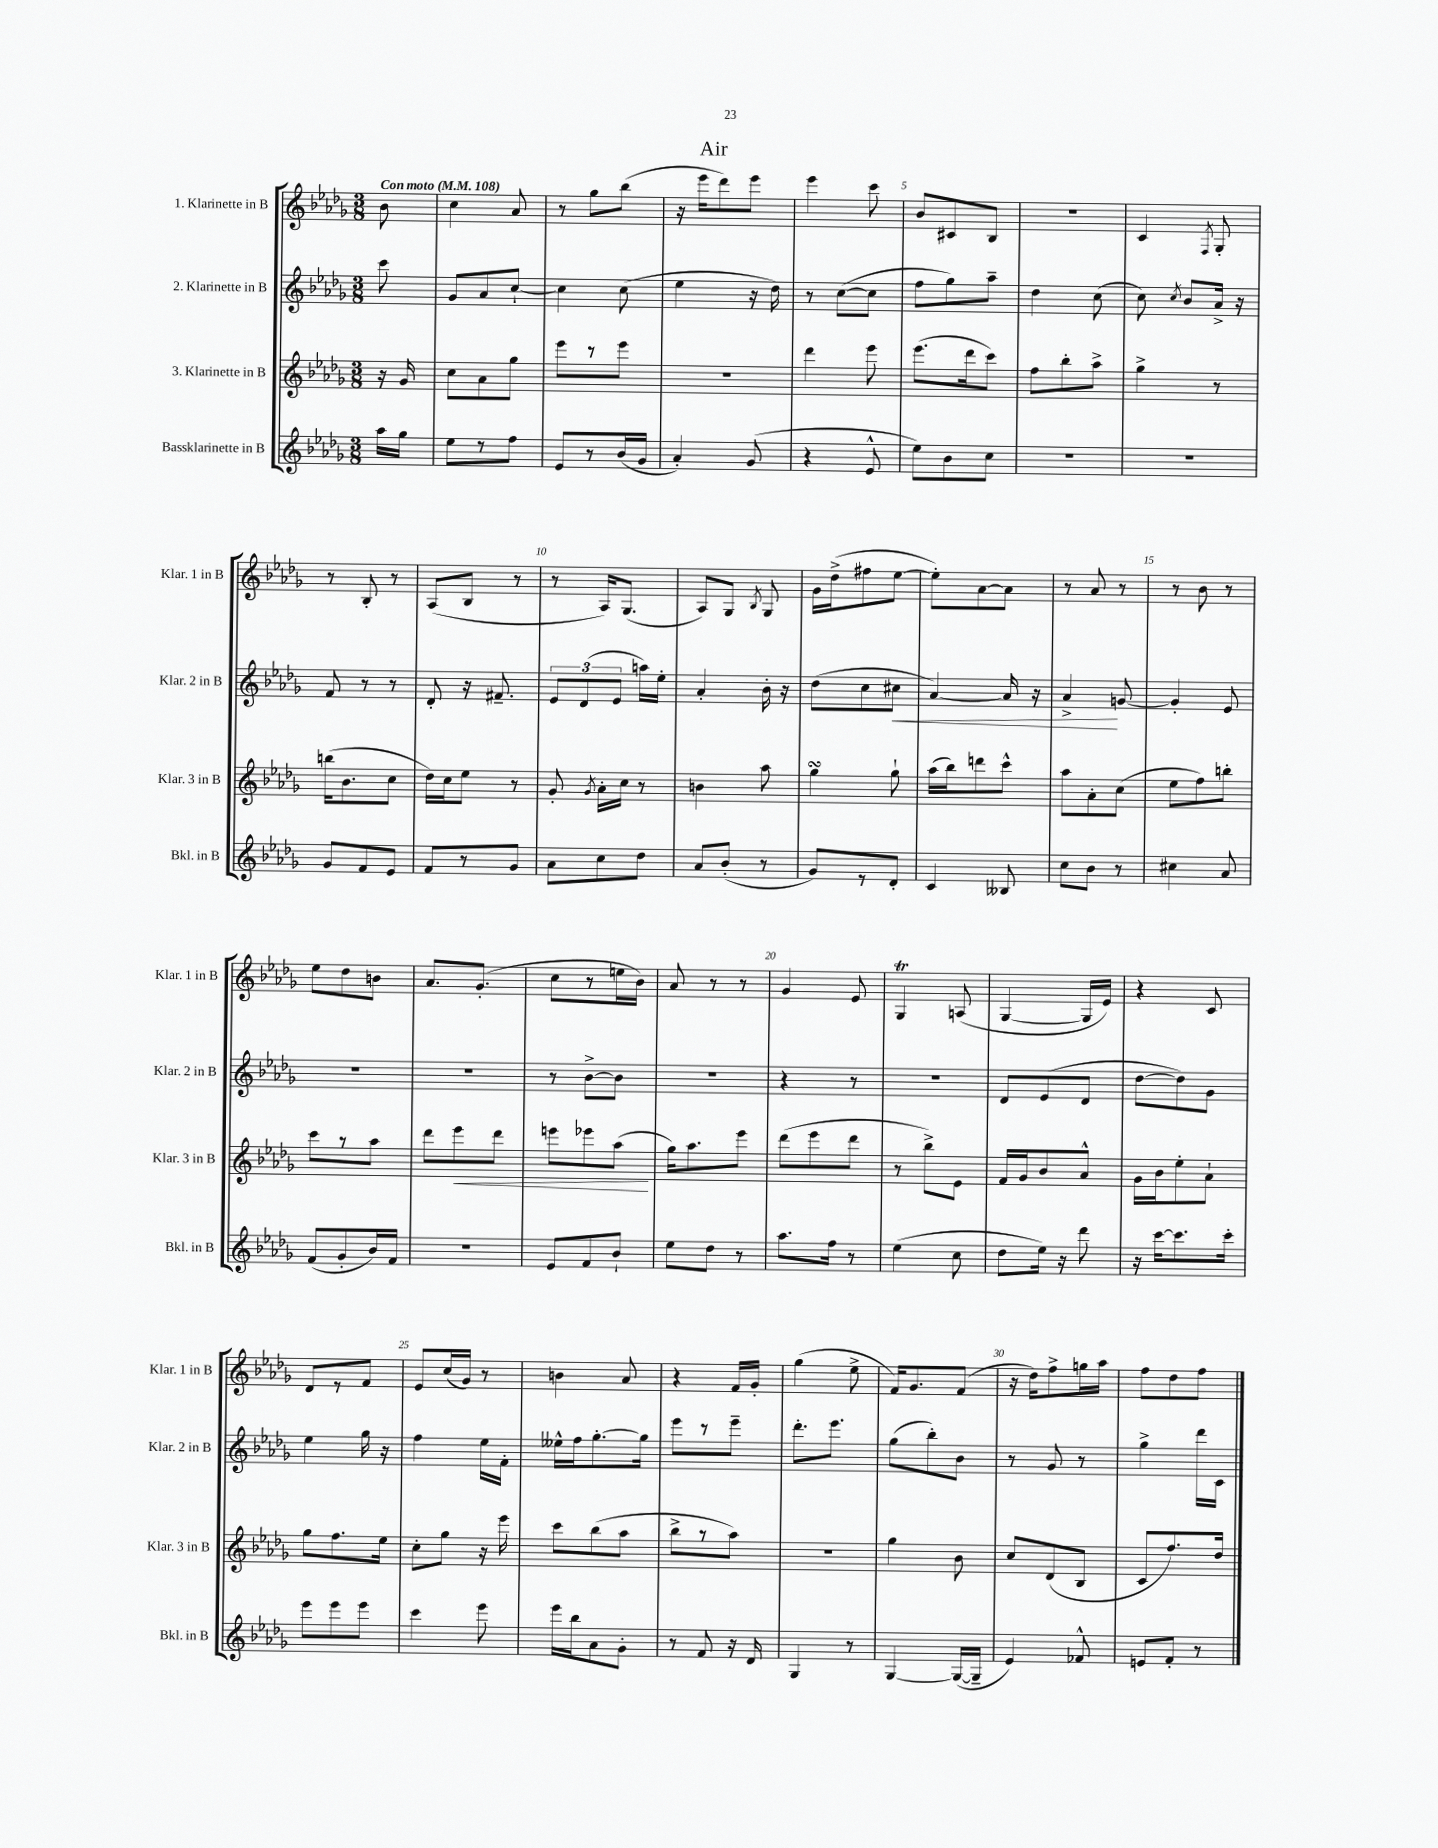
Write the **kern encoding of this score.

**kern	**kern	**kern	**kern
*staff4	*staff3	*staff2	*staff1
*clefG2	*clefG2	*clefG2	*clefG2
*k[b-e-a-d-g-]	*k[b-e-a-d-g-]	*k[b-e-a-d-g-]	*k[b-e-a-d-g-]
*M3/8	*M3/8	*M3/8	*M3/8
*MM108	*MM108	*MM108	*MM108
16aa-\LL	16r	8ccc\	8b-\
16gg-\JJ	16g-/	.	.
=	=	=	=
8ee-\L	8cc\L	8g-/L	4cc\
8r	8a-\	8a-/	.
8ff\J	8gg-\J	[8cc`/J	8a-/
=	=	=	=
8e-/L	8eee-\L	4cc\]	8r
8r	8r	.	8gg-\L
(16b-/L	8eee-\J	(8cc\	(8bb-\J
16g-/JJ	.	.	.
=	=	=	=
4a-'/)	4.r	4ee-\	16r
.	.	.	16eee-\LK
.	.	.	8ddd-\)
(8g-/	.	16r	8eee-\J
.	.	16dd-\)	.
=	=	=	=
4r	4ddd-\	8r	4eee-\
.	.	([8cc\L	.
8e-^^/	8eee-\	8cc\]J	8ccc\
=	=	=	=
8ee-\L)	(8.eee-\L	8ff\L	8b-/L
8b-\	.	8gg-\)	8c#/
.	16ddd-\k	.	.
8cc\J	8ccc\J)	8aa-~\J	8B-/J
=	=	=	=
4.r	8ff\L	4dd-\	4.r
.	8bb-'\	.	.
.	8aa-^\J	(8cc\	.
=	=	=	=
4.r	4gg-^\	8cc\)	4c/
.	.	8qcc/	.
.	.	8b-/L	.
.	.	.	8qF/
.	8r	16a-^/Jk	8G-'/
.	.	16r	.
=	=	=	=
8g-/L	(16bb\LK	8f/	8r
.	8.b-\	.	.
8f/	.	8r	8B-'/
8e-/J	8cc\J	8r	8r
=	=	=	=
8f/L	16dd-\LL)	8d-'/	(8A-/L
.	16cc\J	.	.
8r	8ee-\J	16r	8B-/J
.	.	8.f#~/	.
8g-/J	8r	.	8r
=	=	=	=
8a-\L	8g-'/	12e-/L	8r
.	.	(12d-/	.
.	8qg-/	.	.
8cc\	16a-'\LL	.	16A-/LK)
.	.	12e-/J	.
.	16cc\JJ	.	(8.G-/J
8dd-\J	8r	16aa\LL)	.
.	.	16ee-'\JJ	.
=	=	=	=
8a-/L	4b\	4a-'/	8A-/L)
(8b-'/J	.	.	8G-/J
.	.	.	8qB-/
8r	8aa-\	16b-'\	8G-/
.	.	16r	.
=	=	=	=
8g-/L)	4gg-\	(8dd-\L	16g-\LL
.	.	.	(16dd-^\J
8r	.	8cc\	8ff#\
8d-'/J	8gg-`\	8cc#\J	[8ee-\J
=	=	=	=
4c/	(16aa-\LL	[4a-/)	8ee-'\]L)
.	16bb-\J)	.	.
.	8ddd\	.	[8a-\
8B--/	8ccc^^\J	16a-/]	8a-\]J
.	.	16r	.
=	=	=	=
8cc\L	8aa-\L	4a-^/	8r
8b-\J	8a-'\	.	8a-/
8r	(8cc\J	[8g/	8r
=	=	=	=
4cc#\	8ee-\L	4g'/]	8r
.	8ff\)	.	8b-\
8a-/	8bb'\J	8e-/	8r
=	=	=	=
(8f/L	8ccc\L	4.r	8ee-\L
8g-'/	8r	.	8dd-\
16b-/L)	8aa-\J	.	8b\J
16f/JJ	.	.	.
=	=	=	=
4.r	8ddd-\L	4.r	8.a-/L
.	8eee-\	.	.
.	.	.	(8.g-'/J
.	8ddd-\J	.	.
=	=	=	=
8e-/L	8eee\L	8r	8cc\L
8f/	8eee-\	[8b-^\L	8r
8b-`/J	(8aa-\J	8b-\]J	16ee\L
.	.	.	16b-\JJ)
=	=	=	=
8ee-\L	16gg-\LK)	4.r	8a-/
.	8.aa-\	.	.
8dd-\J	.	.	8r
8r	8eee-\J	.	8r
=	=	=	=
8.aa-\L	(8ddd-\L	4r	4g-/
.	8eee-\	.	.
16ff\Jk	.	.	.
8r	8ddd-\J	8r	8e-/
=	=	=	=
(4ee-\	8r	4.r	4G-/
.	8bb-^\L)	.	.
8cc\	8e-\J	.	(8A/
=	=	=	=
8dd-\L	16f/LL	8d-/L	[4G-/
.	16g-/J	.	.
16ee-\Jk)	8b-/	(8e-/	.
16r	.	.	.
8ddd-\	8a-^^/J	8d-/J	16G-/]LL
.	.	.	16e-/JJ)
=	=	=	=
16r	16g-\LL	[8dd-\L	4r
[16ccc\LK	16b-\J	.	.
8.ccc\]	8ee-'\	8dd-\])	.
.	8a-`\J	8g-\J	8c/
16ccc'\Jk	.	.	.
=	=	=	=
8eee-\L	8gg-\L	4ee-\	8d-/L
8eee-\	8.ff\	.	8r
8eee-\J	.	16gg-\	8f/J
.	16ee-\Jk	16r	.
=	=	=	=
4ccc\	8cc'\L	4ff\	8e-/L
.	8gg-\J	.	(16cc/L
.	.	.	16g-/JJ)
8eee-\	16r	16ee-\LL	8r
.	16eee-\	16f'\JJ	.
=	=	=	=
16eee-\LL	8ccc\L	16ee--^^\LL	4b\
16bb-\J	.	16ff\J	.
8a-\	(8bb-\	[8.gg-'\	.
8g-'\J	8aa-\J	.	8a-/
.	.	16gg-\]Jk	.
=	=	=	=
8r	8bb-^\L	8eee-\L	4r
8f/	8r	8r	.
16r	8aa-\J)	8eee-~\J	16f/LL
16d-/	.	.	16g-'/JJ
=	=	=	=
4G-/	4.r	8.ddd-'\L	(4gg-\
.	.	8.eee-\J	.
8r	.	.	8ee-^\
=	=	=	=
[4G-/	4gg-\	(8gg-\L	16f/LK)
.	.	.	8.g-/
.	.	8bb-'\)	.
(16G-/_LL	8b-\	8b-\J	(8f/J
16G-~/]JJ	.	.	.
=	=	=	=
4e-/)	8cc/L	8r	16r
.	.	.	16dd-\LK)
.	(8d-/	8g-/	8ff^\
8f-^^/	8B-/J	8r	16gg\L
.	.	.	16aa-\JJ
=	=	=	=
8e/L	8c/L	4gg-^\	8ff\L
8f'/J	8.ff/)	.	8dd-\
8r	.	16ddd-\LL	8ff\J
.	16dd-/Jk	16c\JJ	.
==	==	==	==
*-	*-	*-	*-
